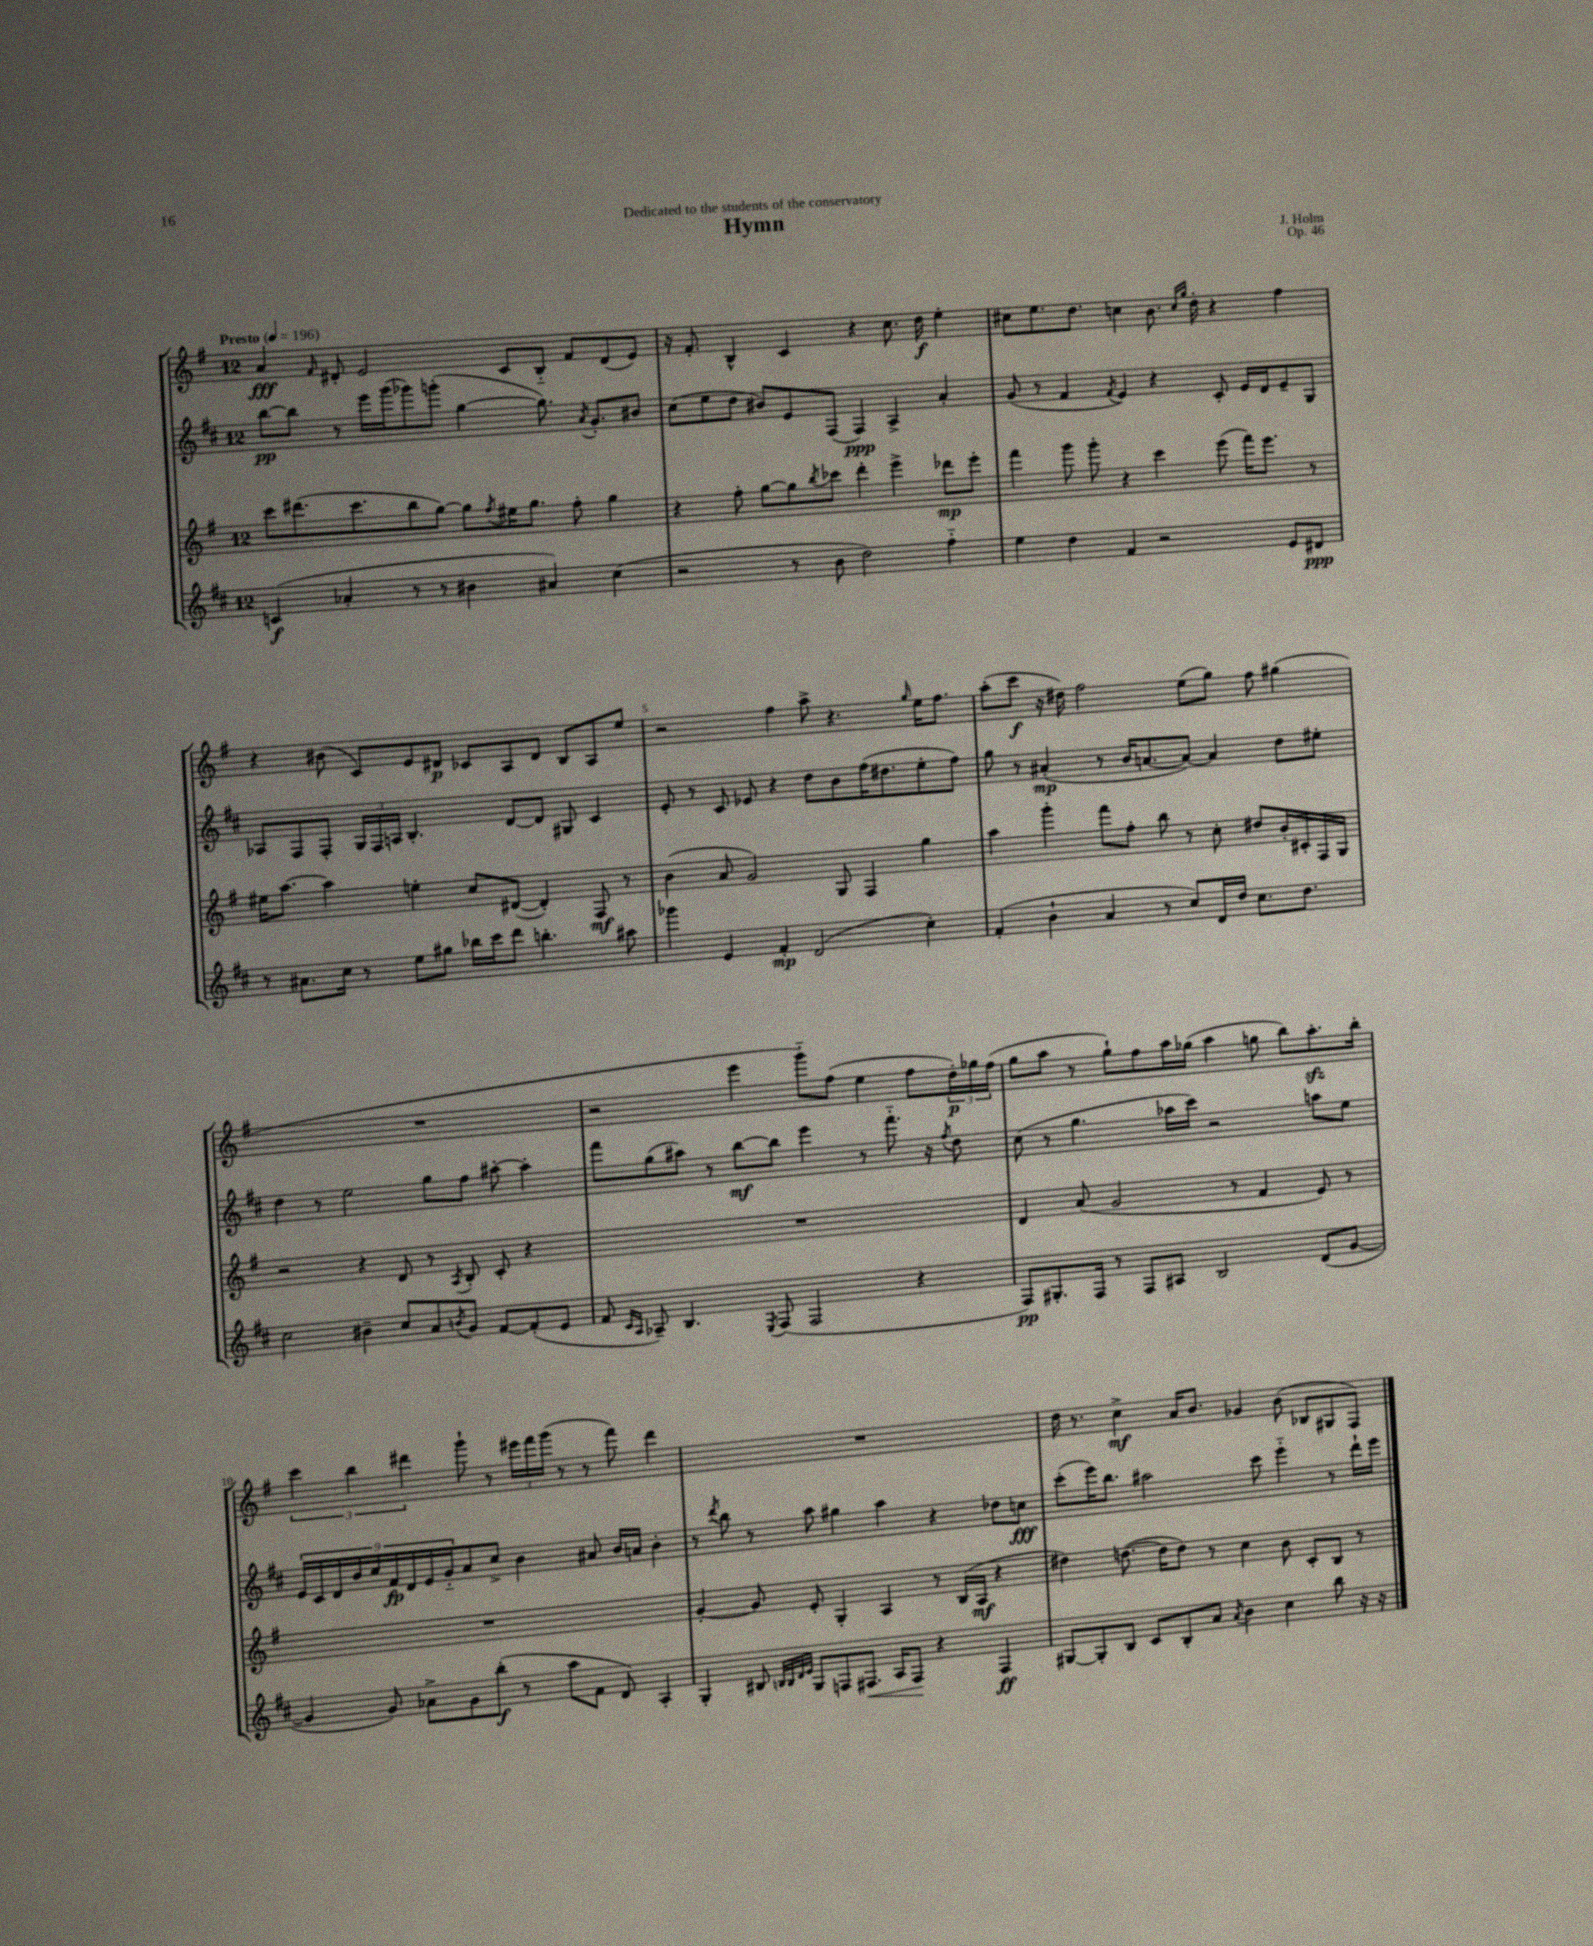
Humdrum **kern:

**kern	**dynam	**kern	**dynam	**kern	**dynam	**kern	**dynam
*part4	*part4	*part3	*part3	*part2	*part2	*part1	*part1
*staff4	*staff4	*staff3	*staff3	*staff2	*staff2	*staff1	*staff1
*clefG2	*	*clefG2	*	*clefG2	*	*clefG2	*
*k[f#c#]	*	*k[f#]	*	*k[f#c#]	*	*k[f#]	*
*M12/8	*	*M12/8	*	*M12/8	*	*M12/8	*
*MM196	*	*MM196	*	*MM196	*	*MM196	*
=1	=1	=1	=1	=1	=1	=1	=1
!	!	!	!	!	!	!LO:TX:a:B:t=Presto	!
(4cn/	f	8ccc\L	.	[8bb\L	pp	4a/	fff
.	.	(8.ddd#X\	.	8bb\J]	.	.	.
.	.	.	.	.	.	16qqf#/	.
4a-X'/	.	.	.	8r	.	8d#X'/	.
.	.	8.ccc\	.	.	.	.	.
.	.	.	.	16eee\LL	.	2e/	.
.	.	.	.	(16ggg\J	.	.	.
8r	.	8bb\	.	8ggg-X\)	.	.	.
8r	.	[8gg\J)	.	(8gggn'\J	.	.	.
4b#X\	.	8gg\L]	.	[4gg\	.	.	.
.	.	8qff#/	.	.	.	.	.
.	.	16ee#X\K	.	.	.	8c/L	.
.	.	8.gg\J	.	.	.	.	.
4a#X/)	.	.	.	8.gg\])	.	8B/J	.
.	.	8ff#'\	.	.	.	8f#/L	.
.	.	.	.	8qa/	.	.	.
.	.	.	.	8.g'/L	.	.	.
(4cc#\	.	4gg\	.	.	.	(8d#/	.
.	.	.	.	8b#X/J	.	8e/J)	.
=2	=2	=2	=2	=2	=2	=2	=2
2r	.	4r	.	(8cc#\L	.	16r	.
.	.	.	.	.	.	8.f#'/	.
.	.	.	.	8ee\	.	.	.
.	.	8ff#'\	.	8dd\J	.	4B^^/	.
.	.	[8gg\L	.	8b#X/L)	.	.	.
8r	.	8gg\]	.	8e/	.	4c/	.
.	.	8qbb/	.	.	.	.	.
8b\	.	8ccc-X\J	.	(8F#/J	.	.	.
2dd\)	.	4ddd'\	.	4F#/)	ppp	4r	.
.	.	4eee^\	.	4A^/	.	8.cc\	.
.	.	.	.	.	.	16dd\	f
4ff#\	.	8ddd-X\L	mp	4a'/	.	4ee'\	.
.	.	8eee'\J	.	.	.	.	.
=3	=3	=3	=3	=3	=3	=3	=3
4ee\	.	4fff#\	.	(8g/	.	8cc#X\L	.
.	.	.	.	8r	.	8.ee\	.
4dd\	.	8ggg\	.	4f#/	.	.	.
.	.	.	.	.	.	8.dd\J	.
.	.	8ggg'\	.	.	.	.	.
.	.	.	.	8qf#/	.	.	.
4f#/	.	4r	.	4e/)	.	4ccn\	.
2r	.	4ccc\	.	4r	.	8.b\	.
.	.	.	.	.	.	16qqcc/LL	.
.	.	.	.	.	.	16qqgg/JJ	.
.	.	.	.	.	.	16dd'\	.
.	.	(8eee\	.	8c#'/	.	4r	.
.	.	16fff#\KL)	.	16e/LL	.	.	.
.	.	8.eee\J	.	16d/J	.	.	.
8e/L	.	.	.	8e~/	.	4ff#\	.
8d#X/J	ppp	8r	.	8G/J	.	.	.
!!LO:LB:g=z
=4	=4	=4	=4	=4	=4	=4	=4
8r	.	16ee#X\KL	.	8A-X/L	.	4r	.
.	.	[8.aa\J	.	.	.	.	.
8.a#X\L	.	.	.	8F#/	.	.	.
.	.	4aa\]	.	8F#'/J	.	(8b#X\	.
16cc#\Jk	.	.	.	.	.	.	.
8r	.	.	.	24G/LL	.	8c/L)	.
.	.	.	.	24F#/	.	.	.
.	.	.	.	24An/JJ	.	.	.
8ee\L	.	4een'\	.	4.B'/	.	8e/	.
8gg#X\J	.	.	.	.	.	8d#X/J	p
16bb-X\LL	.	8cc/L	.	.	.	8c-X/L	.
16ccc#\J	.	.	.	.	.	.	.
8ddd\J	.	([8d#X/J	.	[8d/L	.	8A/	.
4.bbn'\	.	4d#'/])	.	8d/J]	.	8d#/J	.
.	.	.	.	8G#X/	.	8B/L	.
.	.	8F#/	mf	4c#/	.	8A/	.
8aa#X\	.	8r	.	.	.	8ee/J	.
=5	=5	=5	=5	=5	=5	=5	=5
4ggg-X\	.	(4b\	.	8e'/	.	2r	.
.	.	.	.	8r	.	.	.
4e/	.	8a/	.	8c#/	.	.	.
.	.	2g/)	.	8e-X/	.	.	.
4f#'/	mp	.	.	4r	.	4ff#\	.
(2d/	.	.	.	8dd\L	.	8aa^\	.
.	.	8G/	.	8b\	.	4.r	.
.	.	4F#/	.	(16ff#\K	.	.	.
.	.	.	.	8.dd#X\	.	.	.
.	.	.	.	.	.	16qqgg/	.
4cc#'\)	.	4gg\	.	8ee'\	.	16ee\KL	.
.	.	.	.	.	.	8.ff#\J	.
.	.	.	.	8ff#\J)	.	.	.
=6	=6	=6	=6	=6	=6	=6	=6
(4f#'/	.	4aa\	.	8gg\	.	(8aa'\L	.
.	.	.	.	8r	.	8ccc\J	f
4b`\	.	4ggg'\	.	(4a#X'/	mp	16r	.
.	.	.	.	.	.	16dd#X\)	.
.	.	.	.	.	.	2ff#\	.
4a/	.	8fff#\L	.	8r	.	.	.
.	.	8ff#'\J	.	16b/KL	.	.	.
.	.	.	.	[8.an/	.	.	.
8r	.	8bb\	.	.	.	.	.
8cc#/L)	.	8r	.	8a/J_)	.	(8ee\L	.
16d/L	.	8cc'\	.	4a/]	.	8gg\J)	.
16dd/JJ	.	.	.	.	.	.	.
8.cc#\L	.	8dd#X/L	.	.	.	8ff#\	.
.	.	16b'/L	.	8dd\L	.	(4gg#X\	.
8.dd\J	.	16c#X'/	.	.	.	.	.
.	.	16F#/	.	8ee#X'\J	.	.	.
.	.	16G/JJ	.	.	.	.	.
!!LO:LB:g=z
=7	=7	=7	=7	=7	=7	=7	=7
2cc#\	.	2r	.	4dd\	.	1.r	.
.	.	.	.	8r	.	.	.
.	.	.	.	2ee\	.	.	.
4b#X~\	.	4r	.	.	.	.	.
8cc#/L	.	8d/	.	.	.	.	.
8a/	.	8r	.	8gg\L	.	.	.
8qbn/	.	8qA/	.	.	.	.	.
8g/J	.	8B'/	.	8ff#\J	.	.	.
[8f#/L	.	8c'/	.	[8aa#X'\	.	.	.
(8f#'/]	.	4r	.	4aa#'\]	.	.	.
8e/J	.	.	.	.	.	.	.
=8	=8	=8	=8	=8	=8	=8	=8
8f#/	.	1.r	.	8fff#\L	.	2r	.
16qqc#/LL	.	.	.	.	.	.	.
16qqA/JJ	.	.	.	.	.	.	.
8A-X~/)	.	.	.	(8gg\	.	.	.
4.B/	.	.	.	8aa#X\J)	.	.	.
.	.	.	.	8r	.	.	.
.	.	.	.	[8bb\L	mf	4eee\	.
8qE/	.	.	.	.	.	.	.
(8F#/	.	.	.	8bb\J]	.	.	.
2F#/	.	.	.	4eee\	.	8ggg\L)	.
.	.	.	.	.	.	(8ff#\J	.
.	.	.	.	8r	.	4ee\	.
.	.	.	.	8.fff#\	.	.	.
4r	.	.	.	.	.	8ff#\L	.
.	.	.	.	16r	.	.	.
.	.	.	.	8qff#/	.	.	.
.	.	.	.	8dd\	.	24dd'\L)	p
.	.	.	.	.	.	24gg-X\	.
.	.	.	.	.	.	(24ff#\JJ	.
=9	=9	=9	=9	=9	=9	=9	=9
8F#/L)	pp	4d/	.	(8cc#\	.	8gg\L	.
8.G#X'/	.	.	.	8r	.	8aa\J	.
.	.	(8a/	.	4.gg\	.	8r	.
16F#/Jk	.	.	.	.	.	.	.
8r	.	2g/	.	.	.	8gg`\L)	.
8F#/L	.	.	.	.	.	8ff#\	.
8A#X/J	.	.	.	16aa-X\LL	.	16aa\L	.
.	.	.	.	16ccc#\JJ)	.	(16gg-X\JJ	.
2B/	.	.	.	2r	.	4aa\	.
.	.	8r	.	.	.	.	.
.	.	4f#/	.	.	.	8ggn\	.
.	.	.	.	.	.	8bb\L)	.
(8d/L	.	8e/)	.	8aan\L	.	8.aazz'\	.
[8g/J	.	8r	.	8ee\J	.	.	.
.	.	.	.	.	.	16bb'\Jk	.
!!LO:LB:g=z
=10	=10	=10	=10	=10	=10	=10	=10
4g/]	.	1.r	.	18e/LL	.	6ccc\	.
.	.	.	.	18c#/	.	.	.
.	.	.	.	18d/	.	.	.
.	.	.	.	18b/	.	6bb\	.
.	.	.	.	18cc#/	.	.	.
8g/)	.	.	.	.	.	.	.
.	.	.	.	18f#/	fp	.	.
.	.	.	.	18d/	.	6ddd#X\	.
8a-X^\L	.	.	.	.	.	.	.
.	.	.	.	18e/	.	.	.
.	.	.	.	18g/J	.	.	.
8g\	.	.	.	8a/	.	8ggg`\	.
(8bb'\J	f	.	.	8cc#^/J	.	8r	.
8r	.	.	.	4b\	.	24eee#X\LL	.
.	.	.	.	.	.	24fff#\	.
.	.	.	.	.	.	(24ggg\JJ	.
8aa\L	.	.	.	.	.	8r	.
8f#\J	.	.	.	8a#X/	.	8r	.
8d/)	.	.	.	16b/LL	.	8fff#\)	.
.	.	.	.	16an/JJ	.	.	.
4A'/	.	.	.	4b'\	.	4ddd#\	.
=11	=11	=11	=11	=11	=11	=11	=11
4G'/	.	[4g'/	.	8r	.	1.r	.
.	.	.	.	8qddd/	.	.	.
.	.	.	.	8bb\	.	.	.
8B#X/	.	8g/]	.	8r	.	.	.
32qqBn/LLL	.	.	.	.	.	.	.
32qqB/	.	.	.	.	.	.	.
32qqd/	.	.	.	.	.	.	.
32qqe/JJJ	.	.	.	.	.	.	.
8G/L	.	8e'/	.	8aa\	.	.	.
8Fn/	.	4G'/	.	4gg#X\	.	.	.
!	!LO:HP:b	!	!	!	!	!	!
8.F#X/J	<	.	.	.	.	.	.
.	.	4A/	.	4aa\	.	.	.
16A/KL	.	.	.	.	.	.	.
8F#/J	.	.	.	.	.	.	.
4r	[	8r	.	4r	.	.	.
.	.	(16B/LL	.	.	.	.	.
.	.	16A/JJ	mf	.	.	.	.
4F#/	ff	4r	.	8dd-X\L	.	.	.
.	.	.	.	8ccn\J	fff	.	.
=12	=12	=12	=12	=12	=12	=12	=12
[8G#X/L	.	4dd#X\)	.	(8ccc#'\L	.	16dd\	.
.	.	.	.	.	.	8.r	.
8G#'/]	.	.	.	16eee\K)	.	.	.
.	.	.	.	8.bb\J	.	.	.
8B/J	.	([8.ddn\	.	.	.	4cc^\	mf
8c#/L	.	.	.	2aa#X\	.	.	.
.	.	16dd\KL]	.	.	.	.	.
8B'/	.	8dd\J)	.	.	.	16a/KL	.
.	.	.	.	.	.	8.b/J	.
8a/J	.	8r	.	.	.	.	.
8qa/	.	.	.	.	.	.	.
4b\	.	4cc\	.	.	.	4g-X/	.
.	.	.	.	8ccc#\	.	.	.
4cc#\	.	8b\	.	4eee\	.	(8b\	.
.	.	8c'/L	.	.	.	8B-X/L	.
8bb\	.	8B/J	.	8r	.	8G#X/	.
16r	.	8r	.	16ddd`\LL	.	8F#/J)	.
16r	.	.	.	16eee\JJ	.	.	.
==	==	==	==	==	==	==	==
*-	*-	*-	*-	*-	*-	*-	*-
